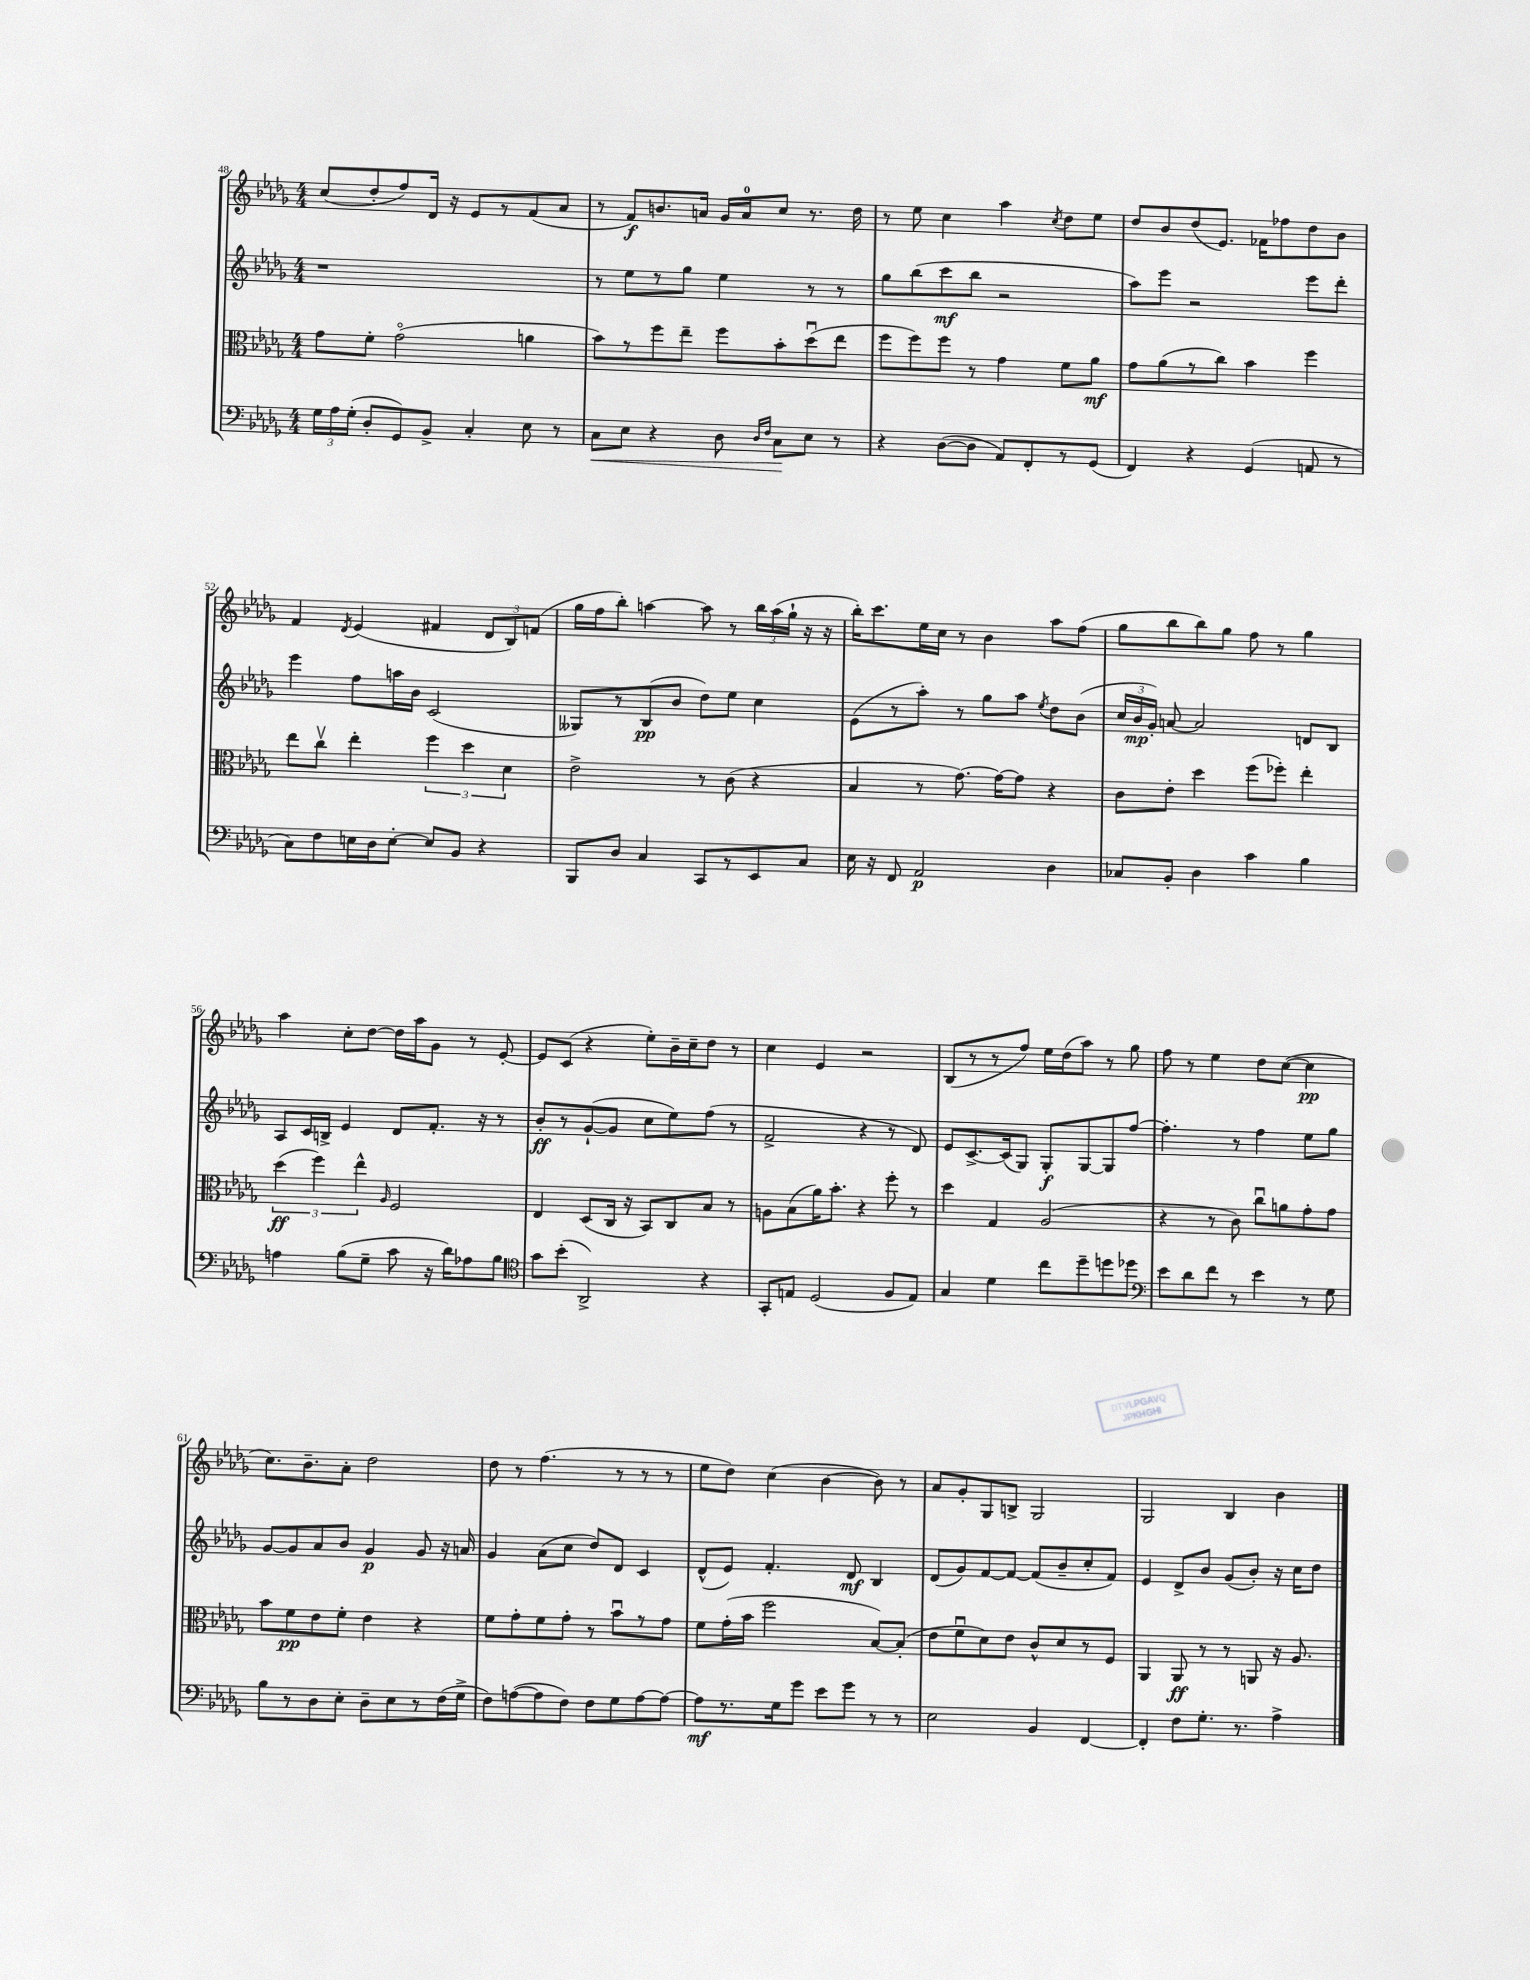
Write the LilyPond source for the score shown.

<<
\new StaffGroup <<
\new Staff = "s0" {
    \clef treble \key des \major \numericTimeSignature \time 4/4
    \autoBeamOff c''8[( des''8-. f''8) des'16] r16 ees'8[ r8 f'8( aes'8] |
    r8 f'8[\f) b'8. a'16] ges'16[ a'16-0 c''8] r8. des''16 |
    r8 ees''8 c''4 aes''4 \acciaccatura { c''8 } des''8[ ees''8] |
    des''8[ bes'8 des''8( ees'8.]) fes'16[ fes''8 des''8 bes'8] |
    f'4 \acciaccatura { des'8 } ees'4( fis'4 \tuplet 3/2 { des'8[ bes8) f'8]( } |
    ges''16[ f''16 bes''8]-.) a''4~ a''8 r8 \tuplet 3/2 { bes''16[ a''16( ges''16]-! } r16 r16 |
    bes''16[-.) c'''8. ees''16 c''16] r8 bes'4 aes''8[ f''8]( |
    ges''8[ bes''8 bes''8) ges''8] f''8 r8 ges''4 |
    aes''4 c''8[-. des''8]~ des''16[ aes''16 ges'8] r8 ees'8~-. |
    ees'8[ c'8]( r4 ees''8[-.) bes'16-- c''16-- des''8] r8 |
    c''4 ees'4 r2 |
    bes8[( r8 r8 f''8]) ees''16[ des''16( aes''8]) r8 ges''8 |
    f''8 r8 ees''4 des''8[ c''8]~( c''4\pp |
    c''8.[) bes'8.-- aes'8]-. des''2 |
    des''8 r8 f''4.( r8 r8 r8 |
    ees''8[ des''8]) c''4( bes'4~ bes'8) r8 |
    aes'8[ ges'8-. ges8 b8]-> ges2 |
    ges2 bes4 bes'4 \bar "|." |
}
\new Staff = "s1" {
    \clef treble \key des \major \numericTimeSignature \time 4/4
    \autoBeamOff r1 |
    r8 ees''8[ r8 ges''8] ees''4 r8 r8 |
    ges''8[ bes''8( c'''8\mf bes''8] r2 |
    aes''8[) ees'''8] r2 ees'''8[ des'''8]-. |
    ees'''4 f''8[ a''16 bes'16] c'2( |
    geses8[) r8 bes8\pp( bes'8] des''8[) ees''8] c''4 |
    ees'8[( r8 aes''8]-.) r8 ges''8[ aes''8] \acciaccatura { ees''8 } des''8[ bes'8]( |
    \tuplet 3/2 { c''16[ bes'16\mp ges'16]-.) } a'8~ a'2 d'8[ bes8] |
    aes8[ c'16 b16]-> ees'4 des'8[ f'8.]-. r16 r8 |
    bes'8[-.\ff r8 ges'8~-!( ges'8] c''8[ ees''8) f''8]( r8 |
    f'2-> r4 r8 des'8) |
    ees'8[ c'8.~-> c'16( ges8]) ges8[-.\f ges8~ ges8 f''8]~ |
    f''4.-. r8 f''4 ees''8[ ges''8] |
    ges'8[~ ges'8 aes'8 bes'8] ges'4\p ges'8 r16 a'16 |
    ges'4 aes'8[( c''8] des''8[) des'8] c'4 |
    des'8[-^( ees'8]) f'4.-. des'8\mf bes4 |
    des'8[( ges'8) f'8~ f'8]~ f'8[( bes'8-- c''8-. f'8]) |
    ees'4 des'8[-> bes'8] ges'8[( bes'8]-.) r16 c''16[ des''8] \bar "|." |
}
\new Staff = "s2" {
    \clef alto \key des \major \numericTimeSignature \time 4/4
    \autoBeamOff ges'8[ f'8]-. ges'2\flageolet( a'4 |
    bes'8[) r8 f''8 ees''8]-- f''8[ bes'8-. des''8\downbow( ees''8] |
    f''8[ f''8) f''8] r8 ges'4 f'8[ aes'8]\mf |
    ges'8[ aes'8( r8 c''8]) bes'4 f''4 |
    ees''8[ c''8]\upbow ees''4-. \tuplet 3/2 { f''4 des''4 des'4 } |
    ees'2-> r8 c'8( r4 |
    bes4 r8 ges'8.~) ges'16[~ ges'8] r4 |
    c'8[ ees'8]-. des''4 f''8[( fes''8]-.) ees''4-. |
    \tuplet 3/2 { des''4\ff( f''4) ees''4-^ } \grace { aes16 } f2 |
    ees4 des8[( c16] r16 bes,8[) c8 bes8] r8 |
    a8[ bes8( aes'16) bes'8.]-. r4 f''8-. r8 |
    des''4 ges4 aes2( |
    r4 r8 c'8) c''8[\downbow a'8 ges'8-. ges'8] |
    bes'8[ f'8\pp ees'8 f'8]-. ees'4 r4 |
    f'8[ ges'8-. f'8 ges'8]-. r8 bes'8[\downbow r8 ges'8] |
    f'8[ ges'16-.( bes'16] f''2 bes8[~) bes8]-.( |
    ees'8[ f'8\downbow des'8) ees'8] c'8[-^ des'8 r8 f8] |
    aes,4 aes,8\ff r8 r8 a,8 r16 aes8. \bar "|." |
}
\new Staff = "s3" {
    \clef bass \key des \major \numericTimeSignature \time 4/4
    \autoBeamOff \tuplet 3/2 { ges16[ aes16 ges16]-.( } des8[-. ges,8) bes,8]-> c4-. ees8 r8 |
    c8[\< ees8] r4 des8 \grace { des16[ f16] } c8[\! ees8] r8 |
    r4 des8[~( des8] aes,8[) f,8-. r8 ges,8]( |
    f,4) r4 ges,4( a,8 r8 |
    c8[) f8 e16 des16 e8]~-. e8[ bes,8] r4 |
    bes,,8[ des8] c4 c,8[ r8 ees,8 c8] |
    ees16 r16 f,8 aes,2\p des4 |
    ces8[ bes,8]-. des4 c'4 bes4 |
    a4 bes8[( ges8]-- c'8 r16 des'16[) aes8 bes8] |
    \clef tenor ges'8[ bes'8]-.( aes,2->) r4 |
    ges,8[-. e8] des2( f8[ e8]) |
    ges4 des'4 c''8[ des''8-- d''8 des''8] |
    \clef bass ees'8[ des'8 f'8] r8 ees'4 r8 ges8 |
    bes8[ r8 des8 ees8]-. des8[-- ees8 r8 f16( ges16]-> |
    f8[) a8~( a8 f8]) f8[ ges8 a8~ a8]~ |
    a8[\mf r8. ges16 ges'8] ees'8[ ges'8] r8 r8 |
    ees2 bes,4 f,4~ |
    f,4-. f8[ ges8.]-. r8. aes4-> \bar "|." |
}
>>
>>
\layout { \context { \Score currentBarNumber = #48 } }
